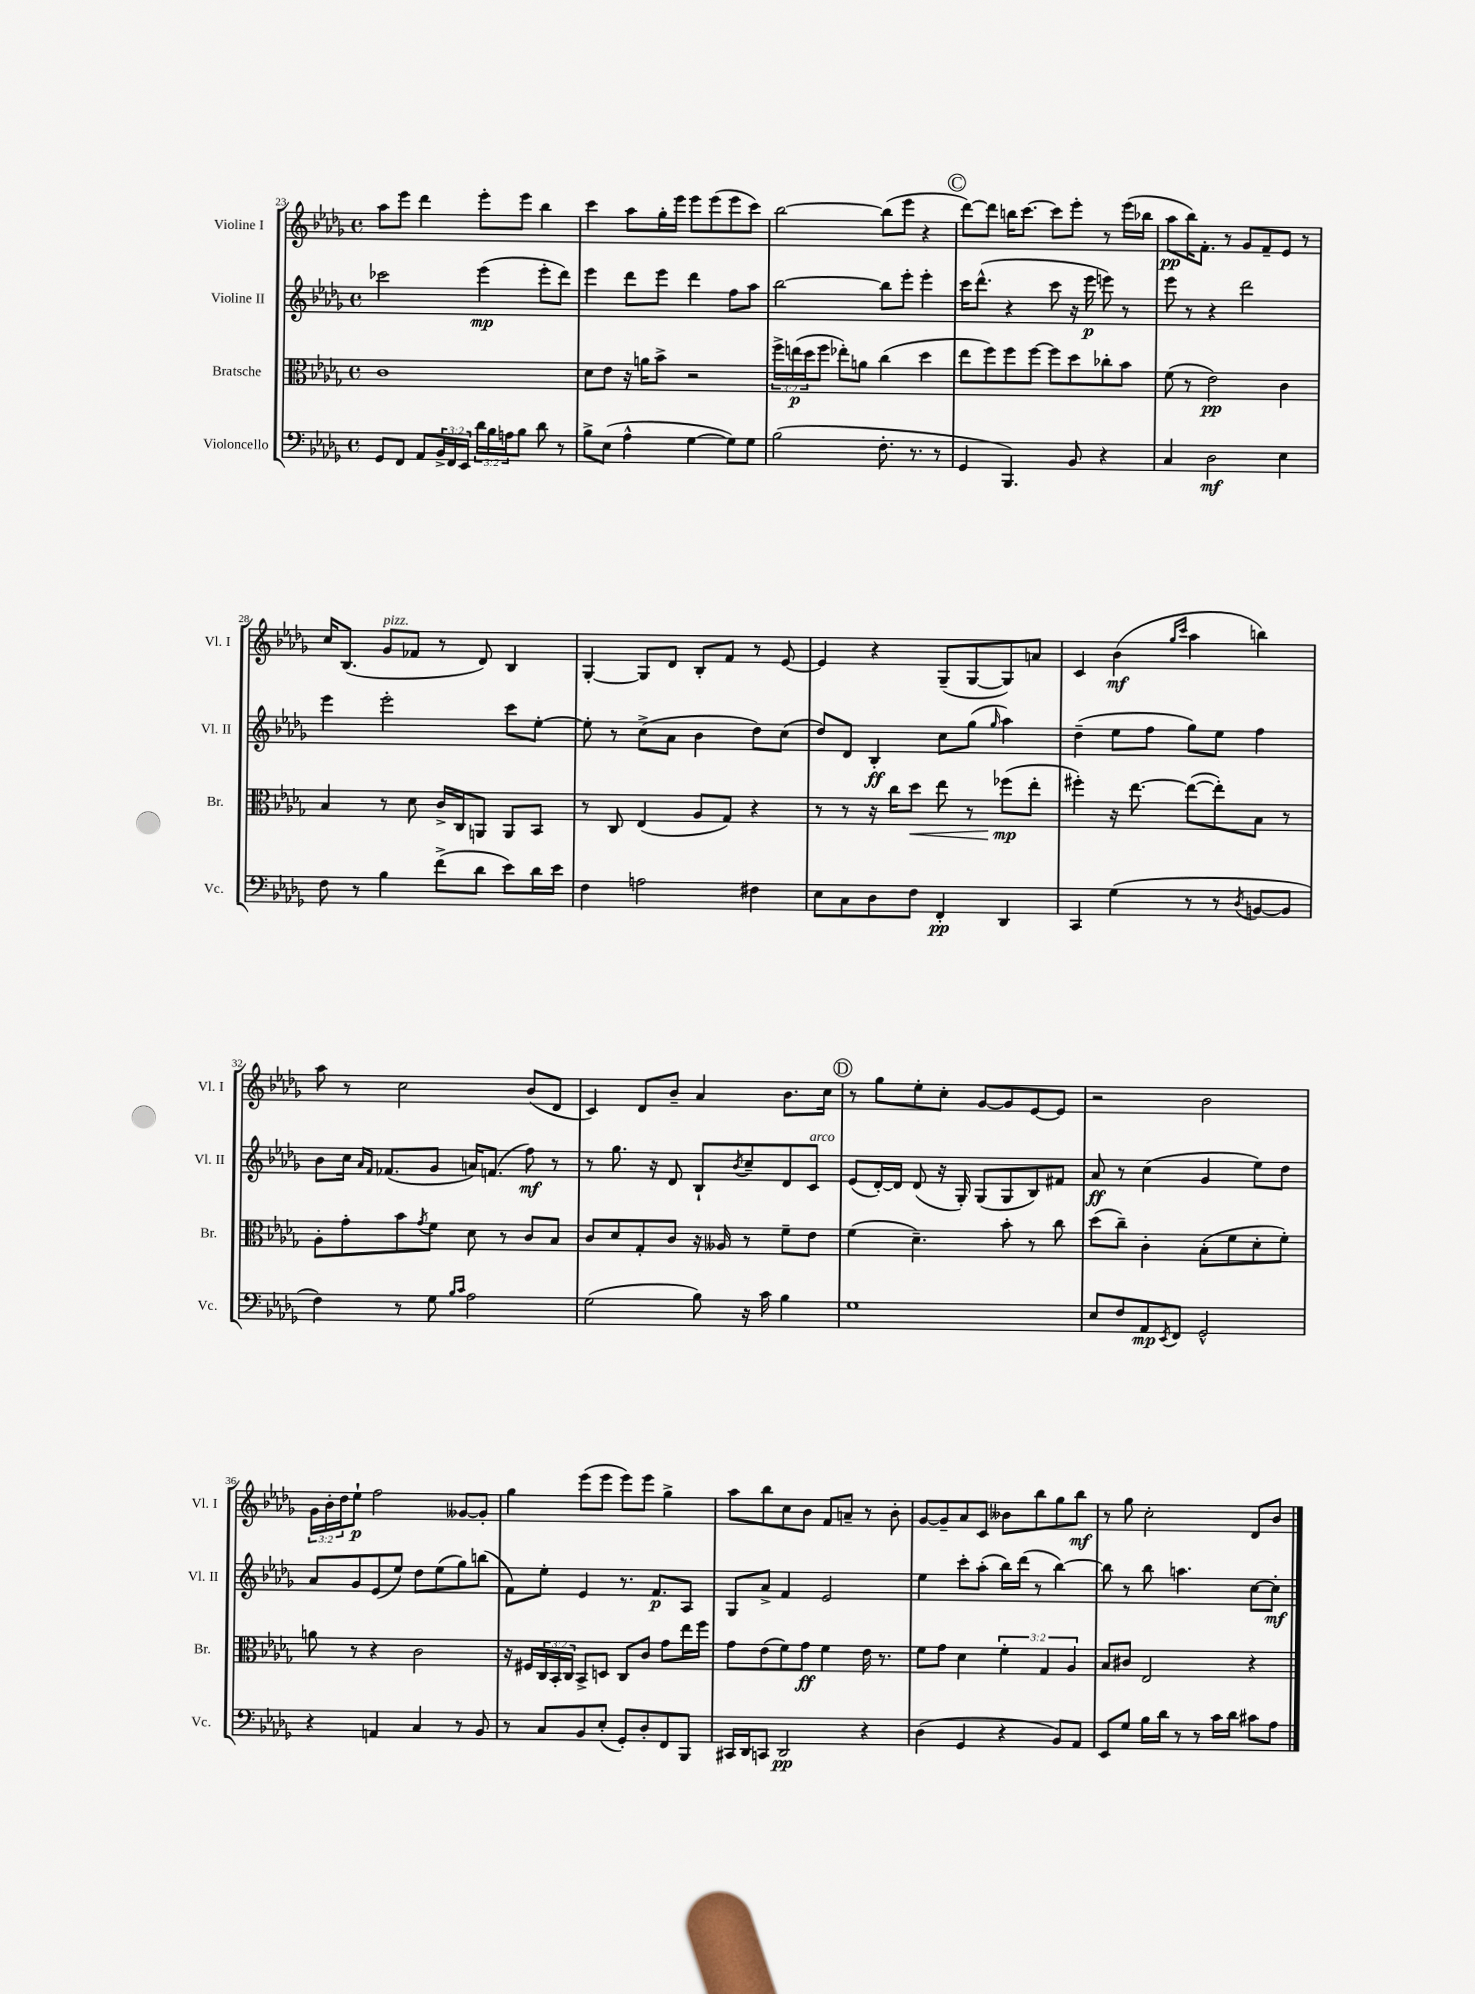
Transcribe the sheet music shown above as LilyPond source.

<<
\new StaffGroup <<
\new Staff = "s0" \with { instrumentName = "Violine I" shortInstrumentName = "Vl. I" } {
    \clef treble \key des \major \defaultTimeSignature \time 4/4 \override Staff.TupletNumber.text = #tuplet-number::calc-fraction-text
    aes''8 ees'''8 des'''4 ees'''8-. ees'''8 bes''4 |
    c'''4 aes''8 ges''16-. ees'''16 ees'''8 ees'''8( ees'''8 c'''8) |
    bes''2~ bes''8( ees'''8 r4 |
    \mark \markup { \circle "C" } des'''8~) des'''8 b''16 c'''8.~ c'''8 ees'''8-. r8 ees'''16( bes''16 |
    aes''8\pp bes''16) f'8.-. r8 ges'8 f'8-- ees'8 r8 |
    c''16 bes8.( ges'8^\markup { \italic "pizz." } fes'8 r8 des'8) bes4 |
    ges4~-. ges8 des'8 bes8-. f'8 r8 ees'8~ |
    ees'4 r4 ges8--( ges8~ ges8) a'8 |
    c'4 bes'4\mf( \grace { ges''16 c'''16 } aes''4 b''4) |
    aes''8 r8 c''2 bes'8( des'8 |
    c'4) des'8 bes'8-- aes'4 bes'8. c''16 |
    \mark \markup { \circle "D" } r8 ges''8 ees''8-. c''8-. ges'8~ ges'8 ees'8~ ees'8 |
    r2 bes'2 |
    \tuplet 3/2 { ges'16 bes'16-. des''16 } ees''8-!\p f''2 geses'8~ geses'8-. |
    ges''4 ees'''8( ees'''8 ees'''8) ees'''8 ges''4-> |
    aes''8 bes''8 c''8 bes'8 f'8 a'8-- r8 bes'8-. |
    ges'8~ ges'8-- aes'8 c'8 beses'8 bes''8 ges''8 bes''8\mf |
    r8 ges''8 c''2-. des'8 bes'8 \bar "|." |
}
\new Staff = "s1" \with { instrumentName = "Violine II" shortInstrumentName = "Vl. II" } {
    \clef treble \key des \major \defaultTimeSignature \time 4/4
    ces'''2 ees'''4\mp( ees'''8-. des'''8) |
    ees'''4 des'''8 ees'''8 des'''4 f''8 aes''8 |
    bes''2~ bes''8 ees'''8-. ees'''4-. |
    \mark \markup { \circle "C" } c'''16 des'''8.-^( r4 c'''8 r16 ees'''16\p e'''8) r8 |
    ees'''8 r8 r4 des'''2 |
    ees'''4 ees'''2-. c'''8 ees''8~-. |
    ees''8-. r8 c''8->( aes'8 bes'4 des''8) c''8( |
    des''8) des'8 bes4-.\ff c''8 ges''8( \grace { ges''16 } aes''4) |
    des''4--( ees''8 f''8 ges''8) ees''8 f''4 |
    bes'8 c''16 \grace { aes'16 f'16 } fes'8.( ges'8 a'16) f'8.( f''8\mf) r8 |
    r8 ges''8. r16 des'8 bes8-! \acciaccatura { bes'8 } c''8-- des'8 c'8^\markup { \italic "arco" } |
    \mark \markup { \circle "D" } ees'8( des'16~-.) des'16 des'8( r16 ges16-.) ges8( ges8 bes8) fis'8 |
    aes'8\ff r8 c''4( ges'4 ees''8) des''8 |
    aes'8 ges'8 ees'8( ees''8) des''8 ees''8( ges''8) b''8( |
    f'8) ees''8-. ees'4 r8. f'8.\p aes8 |
    ges8 aes'8-> f'4 ees'2 |
    ees''4 c'''8-. aes''8-.( bes''16) des'''16( r8 bes''4~) |
    bes''8 r8 bes''8 a''4. c''8~ c''8-.\mf \bar "|." |
}
\new Staff = "s2" \with { instrumentName = "Bratsche" shortInstrumentName = "Br." } {
    \clef alto \key des \major \defaultTimeSignature \time 4/4 \override Staff.TupletNumber.text = #tuplet-number::calc-fraction-text
    c'1 |
    des'8 ees'8 r16 a'16 bes'8-> r2 |
    \tuplet 3/2 { f''16-> e''16\p( des''16 } f''8 ees''8-.) a'8 c''4( des''4 |
    \mark \markup { \circle "C" } ees''8 f''8) f''8 f''8~ f''8 des''8 ces''8-. bes'8 |
    f'8( r8 ees'2\pp) c'4 |
    bes4 r8 des'8 c'16-> c16 a,8 a,8 bes,8 |
    r8 c8 ees4( aes8 ges8) r4 |
    r8 r8 r16 c''16 des''8\< ees''8 r8 fes''8\mp\!( ees''8-. |
    fis''4-.) r16 ees''8.~ ees''8~( ees''8-.) bes8 r8 |
    aes8-. ges'8-. bes'8 \acciaccatura { ges'8 } f'8 des'8 r8 c'8 bes8 |
    c'8 des'8 ges8-. c'8 r16 aeses16 r8 f'8-- ees'8 |
    \mark \markup { \circle "D" } f'4( des'4.--) bes'8-. r8 c''8 |
    des''8( c''8--) c'4-. bes8-.( f'8 des'8-. f'8-.) |
    a'8 r8 r4 c'2 |
    r16 fis16 \tuplet 3/2 { c16 bes,16-. c16 } bes,8-> d8 c8 c'8 ges'8 ees''16 f''16 |
    ges'8 ees'8( f'8) ges'8\ff f'4 ees'16 r8. |
    f'8 ges'8 des'4 \tuplet 3/2 { f'4-. ges4 aes4 } |
    bes8 cis'8 ees2 r4 \bar "|." |
}
\new Staff = "s3" \with { instrumentName = "Violoncello" shortInstrumentName = "Vc." } {
    \clef bass \key des \major \defaultTimeSignature \time 4/4 \override Staff.TupletNumber.text = #tuplet-number::calc-fraction-text
    ges,8 f,8 aes,8 \tuplet 3/2 { bes,16-> f,16 ees,16 } \tuplet 3/2 { des'16 bes16 a16 } bes8 des'8 r8 |
    bes8-> ees8( aes4-^ ges4~ ges8) ges8 |
    bes2( f8.-. r8. r8 |
    \mark \markup { \circle "C" } ges,4 bes,,4.) bes,8 r4 |
    c4 des2\mf ees4 |
    f8 r8 bes4 f'8->( des'8 ees'8) des'16 ees'16 |
    f4 a2 fis4 |
    ees8 c8 des8 f8 f,4-.\pp des,4 |
    c,4 ges4( r8 r8 \acciaccatura { des8 } b,8~ b,8 |
    f4) r8 ges8 \grace { bes16 c'16 } aes2 |
    ges2( bes8) r16 c'16 bes4 |
    \mark \markup { \circle "D" } ges1 |
    ees8 f8 aes,8\mp \acciaccatura { ees,8 } f,8 ges,2-^ |
    r4 a,4 c4 r8 bes,8 |
    r8 c8 bes,8 ees8-.( ges,8-.) des8-. f,8 bes,,8 |
    cis,16 des,16 c,8 des,2\pp r4 |
    des4( ges,4 r4 bes,8) aes,8 |
    ees,8 ges8 bes16 des'16 r8 r8 c'16 des'16 cis'8 aes8 \bar "|." |
}
>>
>>
\layout { \context { \Score currentBarNumber = #23 } }
